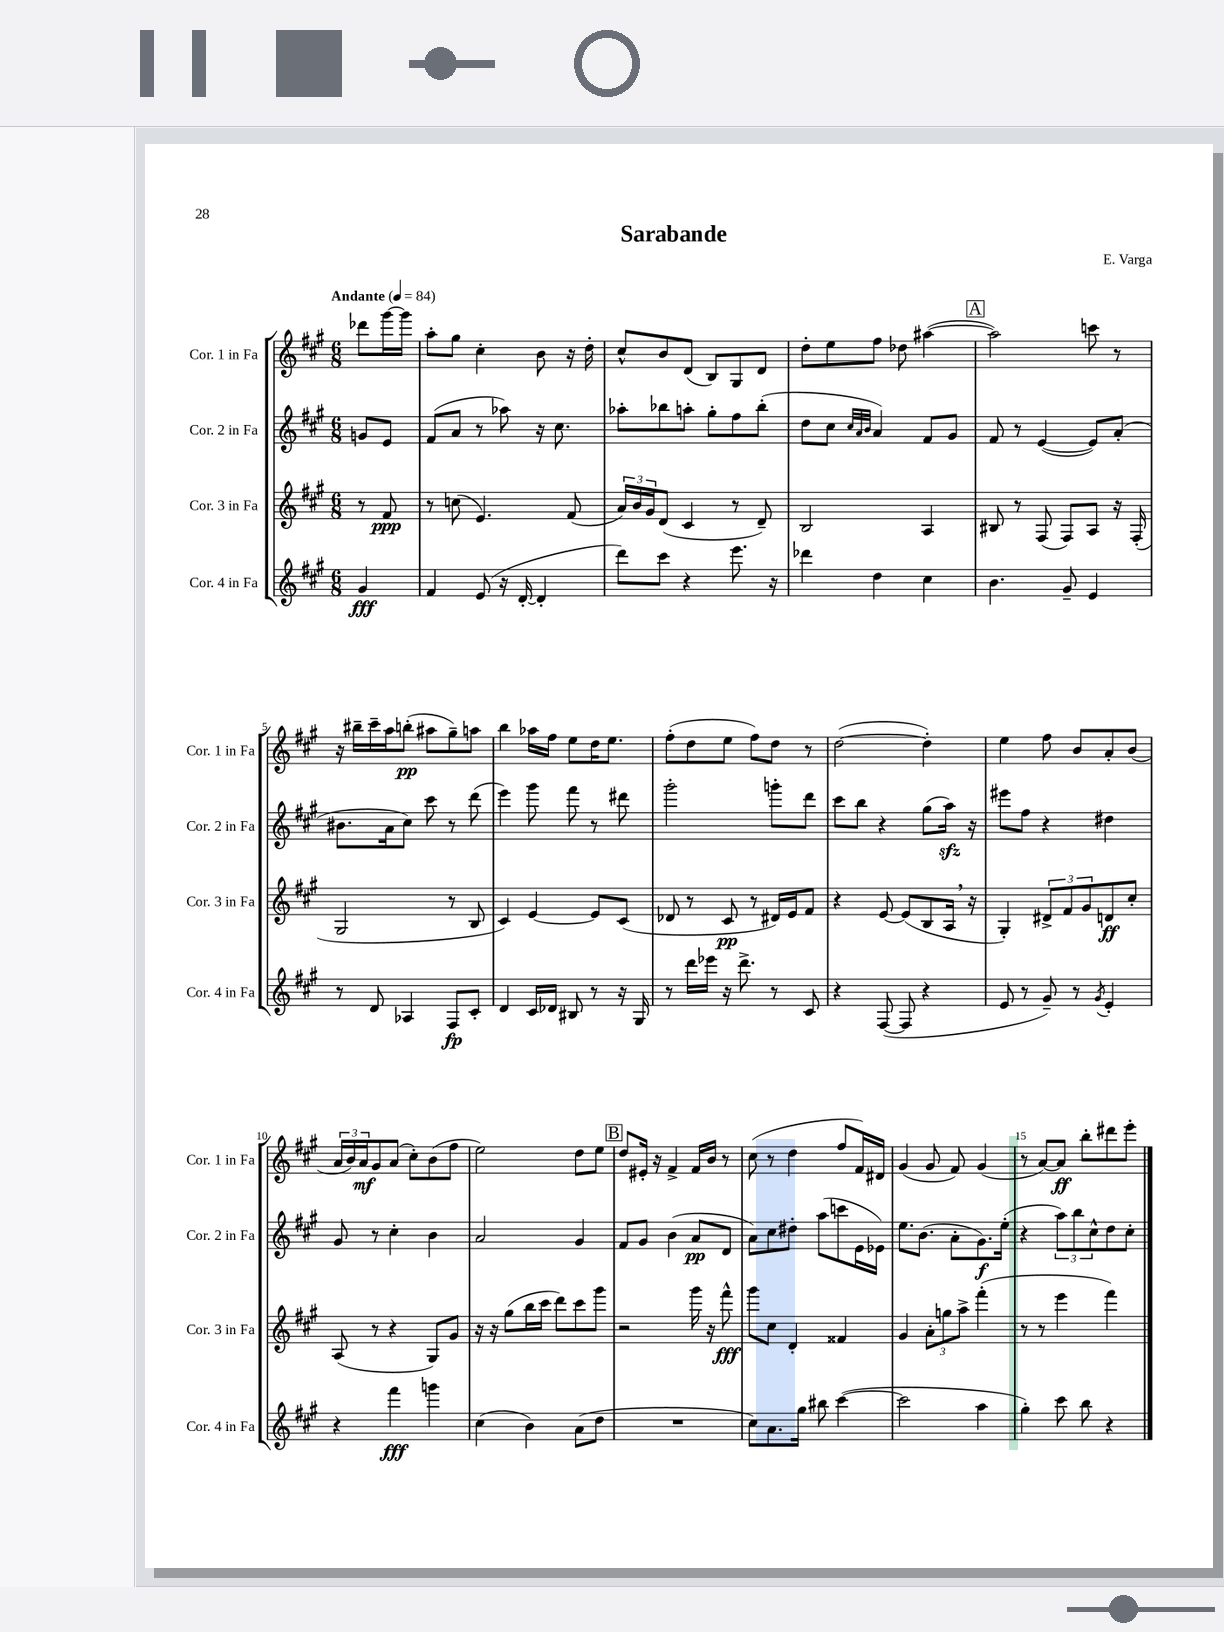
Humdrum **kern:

**kern	**kern	**kern	**kern
*staff4	*staff3	*staff2	*staff1
*clefG2	*clefG2	*clefG2	*clefG2
*k[f#c#g#]	*k[f#c#g#]	*k[f#c#g#]	*k[f#c#g#]
*M6/8	*M6/8	*M6/8	*M6/8
*MM84	*MM84	*MM84	*MM84
4g#/	8r	8g/L	8ddd-\L
.	8f#/	8e/J	[16ggg#\L
.	.	.	16ggg#\]JJ
=	=	=	=
4f#/	8r	(8f#/L	8aa'\L
.	(8cc\	8a/J	8gg#\J
(8e/	4.e/)	8r	4cc#'\
16r	.	8aa-\)	.
[16d'/	.	.	.
4d'/]	.	16r	8b\
.	.	8.cc#\	.
.	(8f#/	.	16r
.	.	.	16dd'\
=	=	=	=
8ddd\L)	24a/LL)	8aa-'\L	8cc#^^/L
.	24b/	.	.
.	24g#/J	.	.
8ccc#\J	(8d/J	8bb-\	8b/
4r	4c#/	8aa'\J	(8d/J
.	.	8gg#'\L	8B/L)
8.eee\	8r	8ff#\	8G#/
.	8d~/)	(8bb-'\J	8d/J
16r	.	.	.
=	=	=	=
4ddd-\	2B/	8dd\L	8dd'\L
.	.	8cc#\J	8ee\
.	.	32qqcc#/LLL	.
.	.	32qqa/	.
.	.	32qqb/JJJ	.
4dd\	.	4a/)	8ff#\J
.	.	.	8dd-\
4cc#\	4A/	8f#/L	([4aa#\
.	.	8g#/J	.
=	=	=	=
4.b\	8B#/	8f#/	2aa#\])
.	8r	8r	.
.	(8F#/	([4e/	.
8g#~/	8F#/L)	.	.
4e/	8A/J	8e/]L)	8ccc\
.	16r	(8a'/J	8r
.	(16F#'/	.	.
=	=	=	=
8r	2G#/	8.b#\L	16r
.	.	.	16bb#~\LL
8d/	.	.	16ccc#~\
.	.	16a\k	16aa\J
4A-/	.	8cc#\J)	(8bb'\J
.	.	8ccc#\	8aa#\L
8F#/L	8r	8r	8gg#~\)
8c#'/J	8B/	(8ddd\	8aa\J
=	=	=	=
4d/	4c#/)	4eee\)	4bb\
16c#/LL	[4e/	8ggg#\	16aa-\LL
16d-/JJ	.	.	16ff#\JJ
8B#/	.	8fff#\	8ee\L
8r	8e/]L	8r	16dd\K
.	.	.	8.ee\J
16r	(8c#/J	8ddd#\	.
16G#/	.	.	.
=	=	=	=
8r	8d-/	2ggg#'\	(8ff#'\L
16ddd\LL	8r	.	8dd\
16eee-\JJ	.	.	.
16r	8c#/	.	8ee\J
8.ddd^\	.	.	.
.	8r	.	8ff#\L)
8r	16d#/LL)	8ggg'\L	8dd\J
.	16e/J	.	.
8c#/	8f#/J	8ddd\J	8r
=	=	=	=
4r	4r	8ccc#\L	([2dd\
.	.	8bb\J	.
([8F#/	[8e/	4r	.
8F#/]	(8e/]L	.	.
4r	8B/	(8gg#\L	4dd'\])
.	16A/Jk	16aa\Jk)	.
.	16r	16r	.
=	=	=	=
8e/	4G#'/)	8eee#\L	4ee\
8r	.	8ff#\J	.
8g#~/)	12d#^/L	4r	8ff#\
.	12f#/	.	.
8r	.	.	8b/L
.	12g#/	.	.
8qg#/	.	.	.
4e'/	8d/	4dd#\	8a'/
.	8cc#'/J	.	(8b/J
=	=	=	=
4r	(8A/	8g#/	24a/LL
.	.	.	24b/)
.	.	.	24a/J
.	8r	8r	8g#/
4fff#\	4r	4cc#'\	(8a/J
.	.	.	8cc#'\L)
4ggg\	8G#/L)	4b\	(8b\
.	8g#/J	.	8ff#\J
=	=	=	=
(4cc#\	16r	2a/	2ee\)
.	16r	.	.
.	(8gg#\L	.	.
4b\)	16bb\L	.	.
.	16ccc#\JJ	.	.
.	8ddd\L)	.	.
(8a\L	8ccc#\	4g#/	8dd\L
8dd\J	8ggg#\J	.	8ee\J
=	=	=	=
2.r	2r	8f#/L	8dd/L
.	.	8g#/J	16e#'/Jk
.	.	.	16r
.	.	(4b\	4f#^/
.	16ggg#\	8a/L	16f#/LL
.	16r	.	16b/JJ
.	8fff#^^\	8d/J	8r
=	=	=	=
8cc#\L)	8ggg#\L	8a\L)	(8cc#\
8.a\	8cc#\J	8cc#\	8r
.	4d'/	8dd#'\J	4dd\
16gg#\Jk	.	.	.
8bb#\	.	(8aa\L	.
([4ccc#\	4f##/	8ccc\	8ff#/L
.	.	16e\L	16f#/L)
.	.	16e-\JJ)	16d#/JJ
=	=	=	=
2ccc#\]	4g#/	8.ee\L	(4g#/
.	.	(8.b\J	.
.	12a'\L	.	8g#/
.	12gg\	.	.
.	.	8a'\L	8f#/)
.	12aa^\J	.	.
4aa\	(4fff#'\	8.g#\)	(4g#/
.	.	(16ee'\Jk	.
=	=	=	=
4gg#'\)	8r	4r	8r
.	8r	.	[8a/L)
8ccc#\	4eee\	12aa\L)	8a/]J
.	.	12bb\	.
8bb\	.	.	8bb'\L
.	.	12cc#^^\	.
4r	4fff#\)	8dd\	8ddd#\
.	.	8cc#'\J	8eee'\J
==	==	==	==
*-	*-	*-	*-
